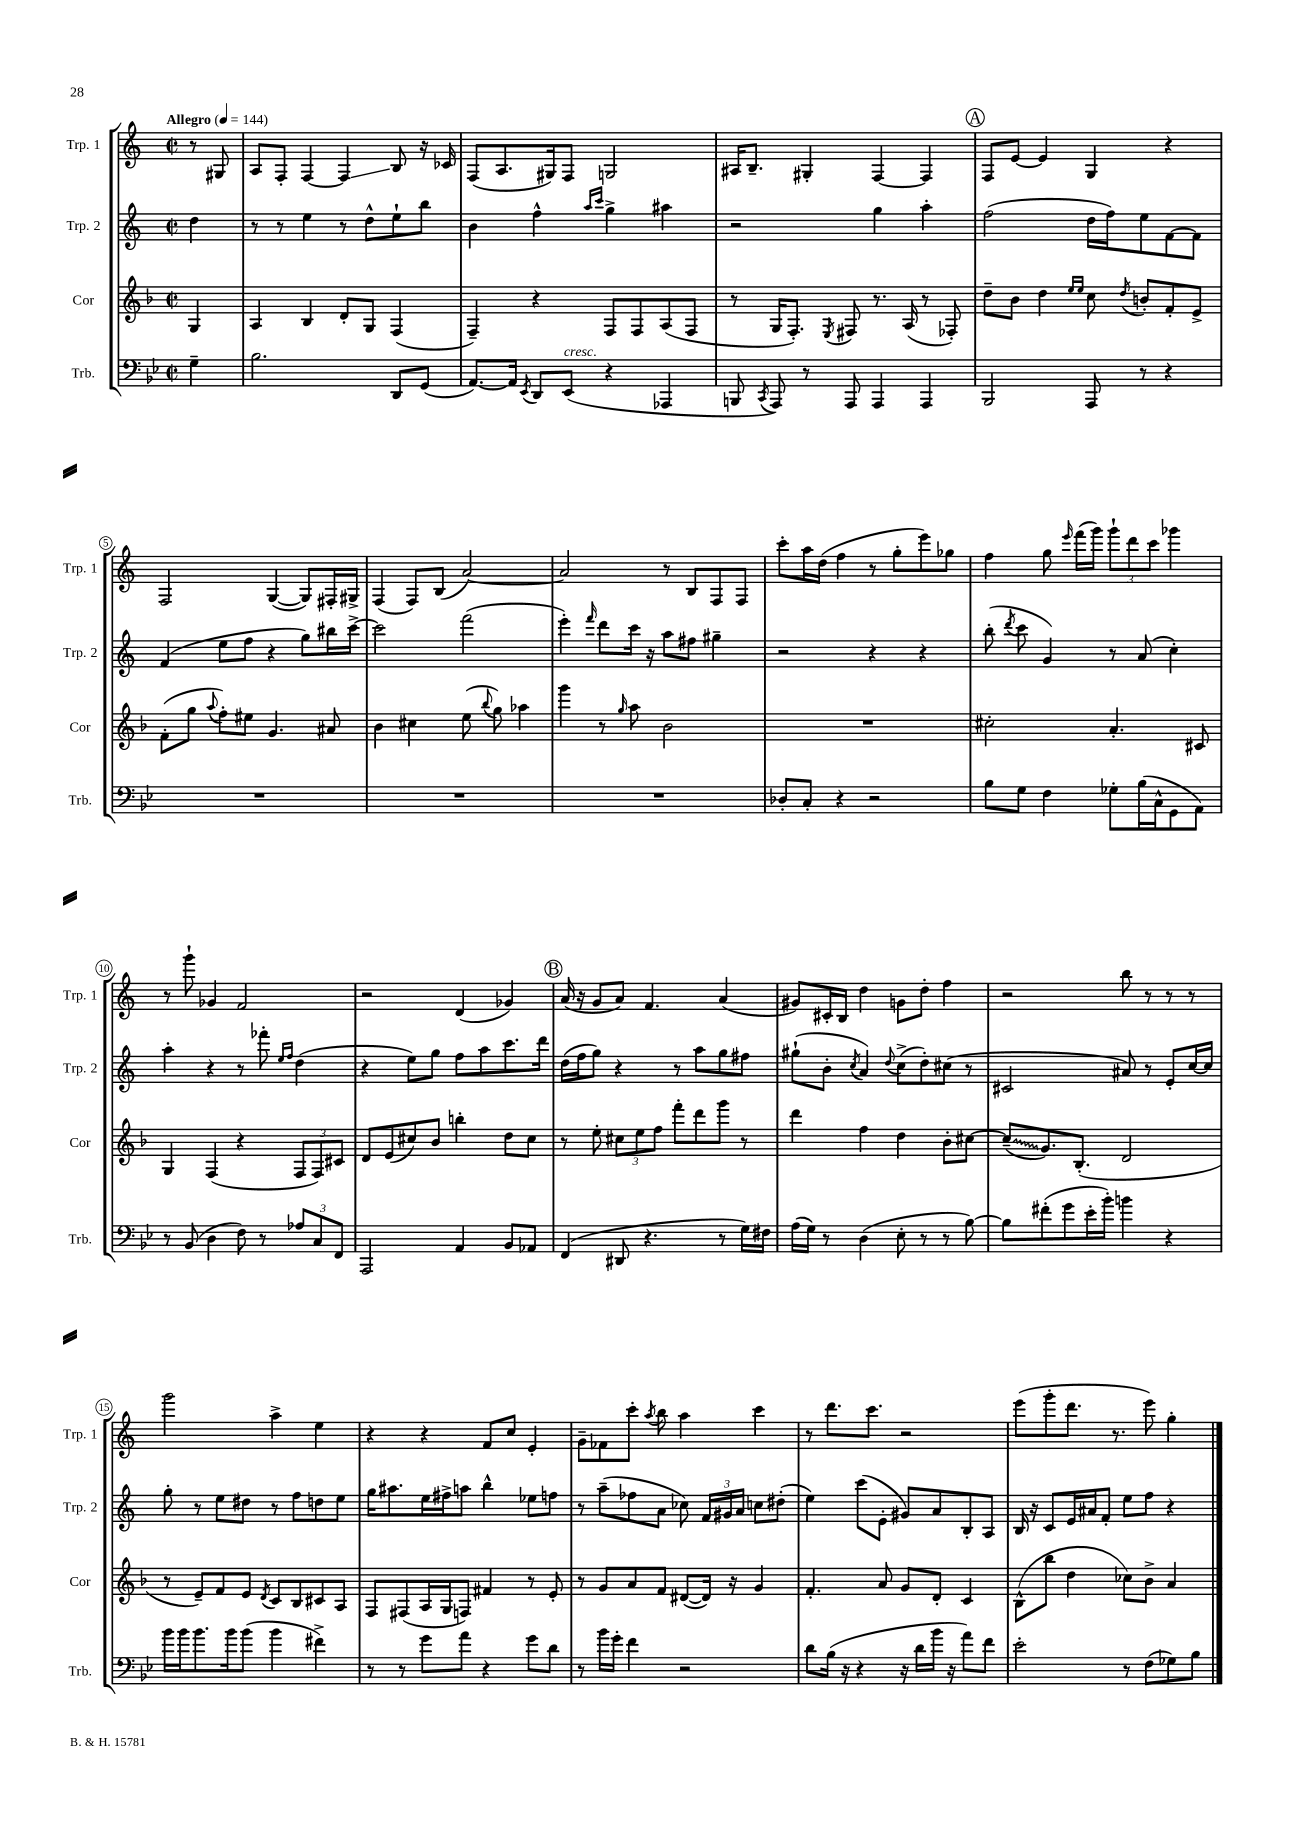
<<
\new StaffGroup <<
\new Staff = "s0" \with { instrumentName = "Trp. 1" shortInstrumentName = "Trp. 1" } {
    \clef treble \key c \major \defaultTimeSignature \time 2/2 \partial 4 \tempo "Allegro" 4 = 144
    \autoBeamOff r8 gis8 |
    a8[ f8]-. f4~ f4\glissando b8 r16 ces'16 |
    f8[( a8. gis16) f8] g2 |
    ais16[ b8.]-- gis4-. f4~ f4 |
    \mark \markup { \circle "A" } f8[ e'8]~ e'4 g4 r4 |
    f2 g4~( g8[) fis16-. gis16]-> |
    f4( f8[) b8]( a'2~) |
    a'2 r8 b8[ f8 f8] |
    c'''8[-. a''16 d''16]( f''4 r8 g''8[-. e'''8) ges''8] |
    f''4 g''8 \grace { e'''16 } f'''16[( g'''16]) \tuplet 3/2 { g'''8[-! d'''8 c'''8] } ges'''4 |
    r8 g'''8-! ges'4 f'2 |
    r2 d'4( ges'4) |
    \mark \markup { \circle "B" } a'16( r16 g'8[ a'8]) f'4. a'4( |
    gis'8[) cis'16-. b16] d''4 g'8[ d''8]-. f''4 |
    r2 b''8 r8 r8 r8 |
    g'''2 a''4-> e''4 |
    r4 r4 f'8[ c''8] e'4-. |
    g'8[-- fes'8 c'''8]-. \acciaccatura { a''8 } b''8 a''4 c'''4 |
    r8 d'''8.[ c'''8.] r2 |
    e'''8[( g'''8-. d'''8.] r8. e'''8) g''4-. \bar "|." |
}
\new Staff = "s1" \with { instrumentName = "Trp. 2" shortInstrumentName = "Trp. 2" } {
    \clef treble \key c \major \defaultTimeSignature \time 2/2 \partial 4
    \autoBeamOff d''4 |
    r8 r8 e''4 r8 d''8[-^ e''8-! b''8] |
    b'4 f''4-^ \grace { a''16[ c'''16] } g''4-> ais''4 |
    r2 g''4 a''4-. |
    \mark \markup { \circle "A" } f''2( d''16[ f''16) e''8 f'8~ f'8] |
    f'4( e''8[ f''8] r4 g''8[) bis''16 c'''16]~-> |
    c'''2 f'''2( |
    e'''4-.) \grace { f'''16 } d'''8[ c'''16] r16 a''8[ fis''8] gis''4-- |
    r2 r4 r4 |
    b''8-.( \acciaccatura { d'''8 } c'''8 g'4) r8 a'8( c''4-.) |
    a''4-. r4 r8 fes'''8-. \grace { e''16[ f''16] } d''4( |
    r4 e''8[) g''8] f''8[ a''8 c'''8. d'''16] |
    \mark \markup { \circle "B" } d''16[( f''16 g''8]) r4 r8 a''8[ g''8 fis''8] |
    gis''8[-!( b'8]-. \acciaccatura { c''8 } a'4) \appoggiatura { d''8 } c''8[->( d''8-.) cis''8]( r8 |
    cis'2 ais'8) r8 e'8[-. c''16~ c''16] |
    g''8-. r8 e''8[ dis''8] r8 f''8[ d''8 e''8] |
    g''16[ ais''8. e''16 fis''16-> a''8] b''4-^ ees''8[ f''8] |
    r8 a''8[--( fes''8 a'8] ces''8) \tuplet 3/2 { f'16[ gis'16 a'16] } c''8[ dis''8]-.( |
    e''4) c'''8[( e'8]-. gis'8[) a'8 b8-. a8] |
    b16 r16 c'8[ e'16 ais'16 f'8]-. e''8[ f''8] r4 \bar "|." |
}
\new Staff = "s2" \with { instrumentName = "Cor" shortInstrumentName = "Cor" } {
    \clef treble \key f \major \defaultTimeSignature \time 2/2 \partial 4
    \autoBeamOff g4 |
    a4 bes4 d'8[-. g8] f4( |
    f4--) r4 f8[ f8 a8( f8] |
    r8 g16[ f8.]-.) \acciaccatura { e8 } fis8 r8. a16( r8 fes8-.) |
    \mark \markup { \circle "A" } d''8[-- bes'8] d''4 \grace { e''16[ e''16] } c''8 \acciaccatura { d''8 } b'8[-. f'8-. e'8]-> |
    f'8[-.( g''8] \appoggiatura { a''8 } f''8[-.) eis''8] g'4. ais'8 |
    bes'4 cis''4 e''8( \appoggiatura { bes''8 } g''8) aes''4 |
    g'''4 r8 \grace { g''16 } a''8 bes'2 |
    R1 |
    cis''2-. a'4.-. cis'8 |
    g4 f4( r4 \tuplet 3/2 { f8[ f8) cis'8] } |
    d'8[ e'8( cis''8) bes'8] b''4-. d''8[ cis''8] |
    \mark \markup { \circle "B" } r8 e''8-. \tuplet 3/2 { cis''8[ e''8 f''8] } f'''8[-. d'''8 g'''8] r8 |
    d'''4 f''4 d''4 bes'8[-. cis''8]~ |
    \once \override Glissando.style = #'zigzag cis''8[--\glissando( g'8.) bes8.]-.( d'2 |
    r8 e'8[--) f'8 e'8] \acciaccatura { d'8 } c'8[ bes8 cis'8 a8] |
    f8[ fis8( a16 g16 f8]) fis'4 r8 e'8-. |
    r8 g'8[ a'8 f'8] dis'8[~( dis'16]) r16 g'4 |
    f'4.-. a'8 g'8[ d'8]-. c'4 |
    bes8[-^( bes''8] d''4 ces''8[) bes'8]-> a'4 \bar "|." |
}
\new Staff = "s3" \with { instrumentName = "Trb." shortInstrumentName = "Trb." } {
    \clef bass \key bes \major \defaultTimeSignature \time 2/2 \partial 4
    \autoBeamOff g4-- |
    bes2. d,8[ g,8]( |
    a,8.[~) a,16] \acciaccatura { ees,8 } d,8[ ees,8]^\markup { \italic "cresc." }( r4 aes,,4 |
    b,,8 \acciaccatura { c,8 } a,,8) r8 a,,8 a,,4 a,,4 |
    \mark \markup { \circle "A" } bes,,2 a,,8 r8 r4 |
    R1 |
    R1 |
    R1 |
    des8[-. c8]-. r4 r2 |
    bes8[ g8] f4 ges8[-. bes16( c16-^ g,8 a,8]) |
    r8 bes,8( d4 f8) r8 \tuplet 3/2 { aes8[ c8 f,8] } |
    a,,2 a,4 bes,8[ aes,8] |
    \mark \markup { \circle "B" } f,4( dis,8 r4. r8 g16[) fis16] |
    a16[( g16]) r8 d4( ees8-. r8 r8 bes8~) |
    bes8[ fis'8-.( g'8 ees'16-. bes'16]-.) b'4 r4 |
    bes'16[ bes'16 bes'8. bes'16 bes'8]( bes'4 fis'4->) |
    r8 r8 g'8[ a'8] r4 g'8[ d'8] |
    r8 bes'16[ g'16]-. f'4 r2 |
    d'8[ bes16]( r16 r4 r16 d'16[ bes'16] r16 a'8[) f'8] |
    ees'2-. r8 f8[( ges8) bes8] \bar "|." |
}
>>
>>
\layout { \context { \Score \override BarNumber.stencil = #(make-stencil-circler 0.1 0.3 ly:text-interface::print) } }
